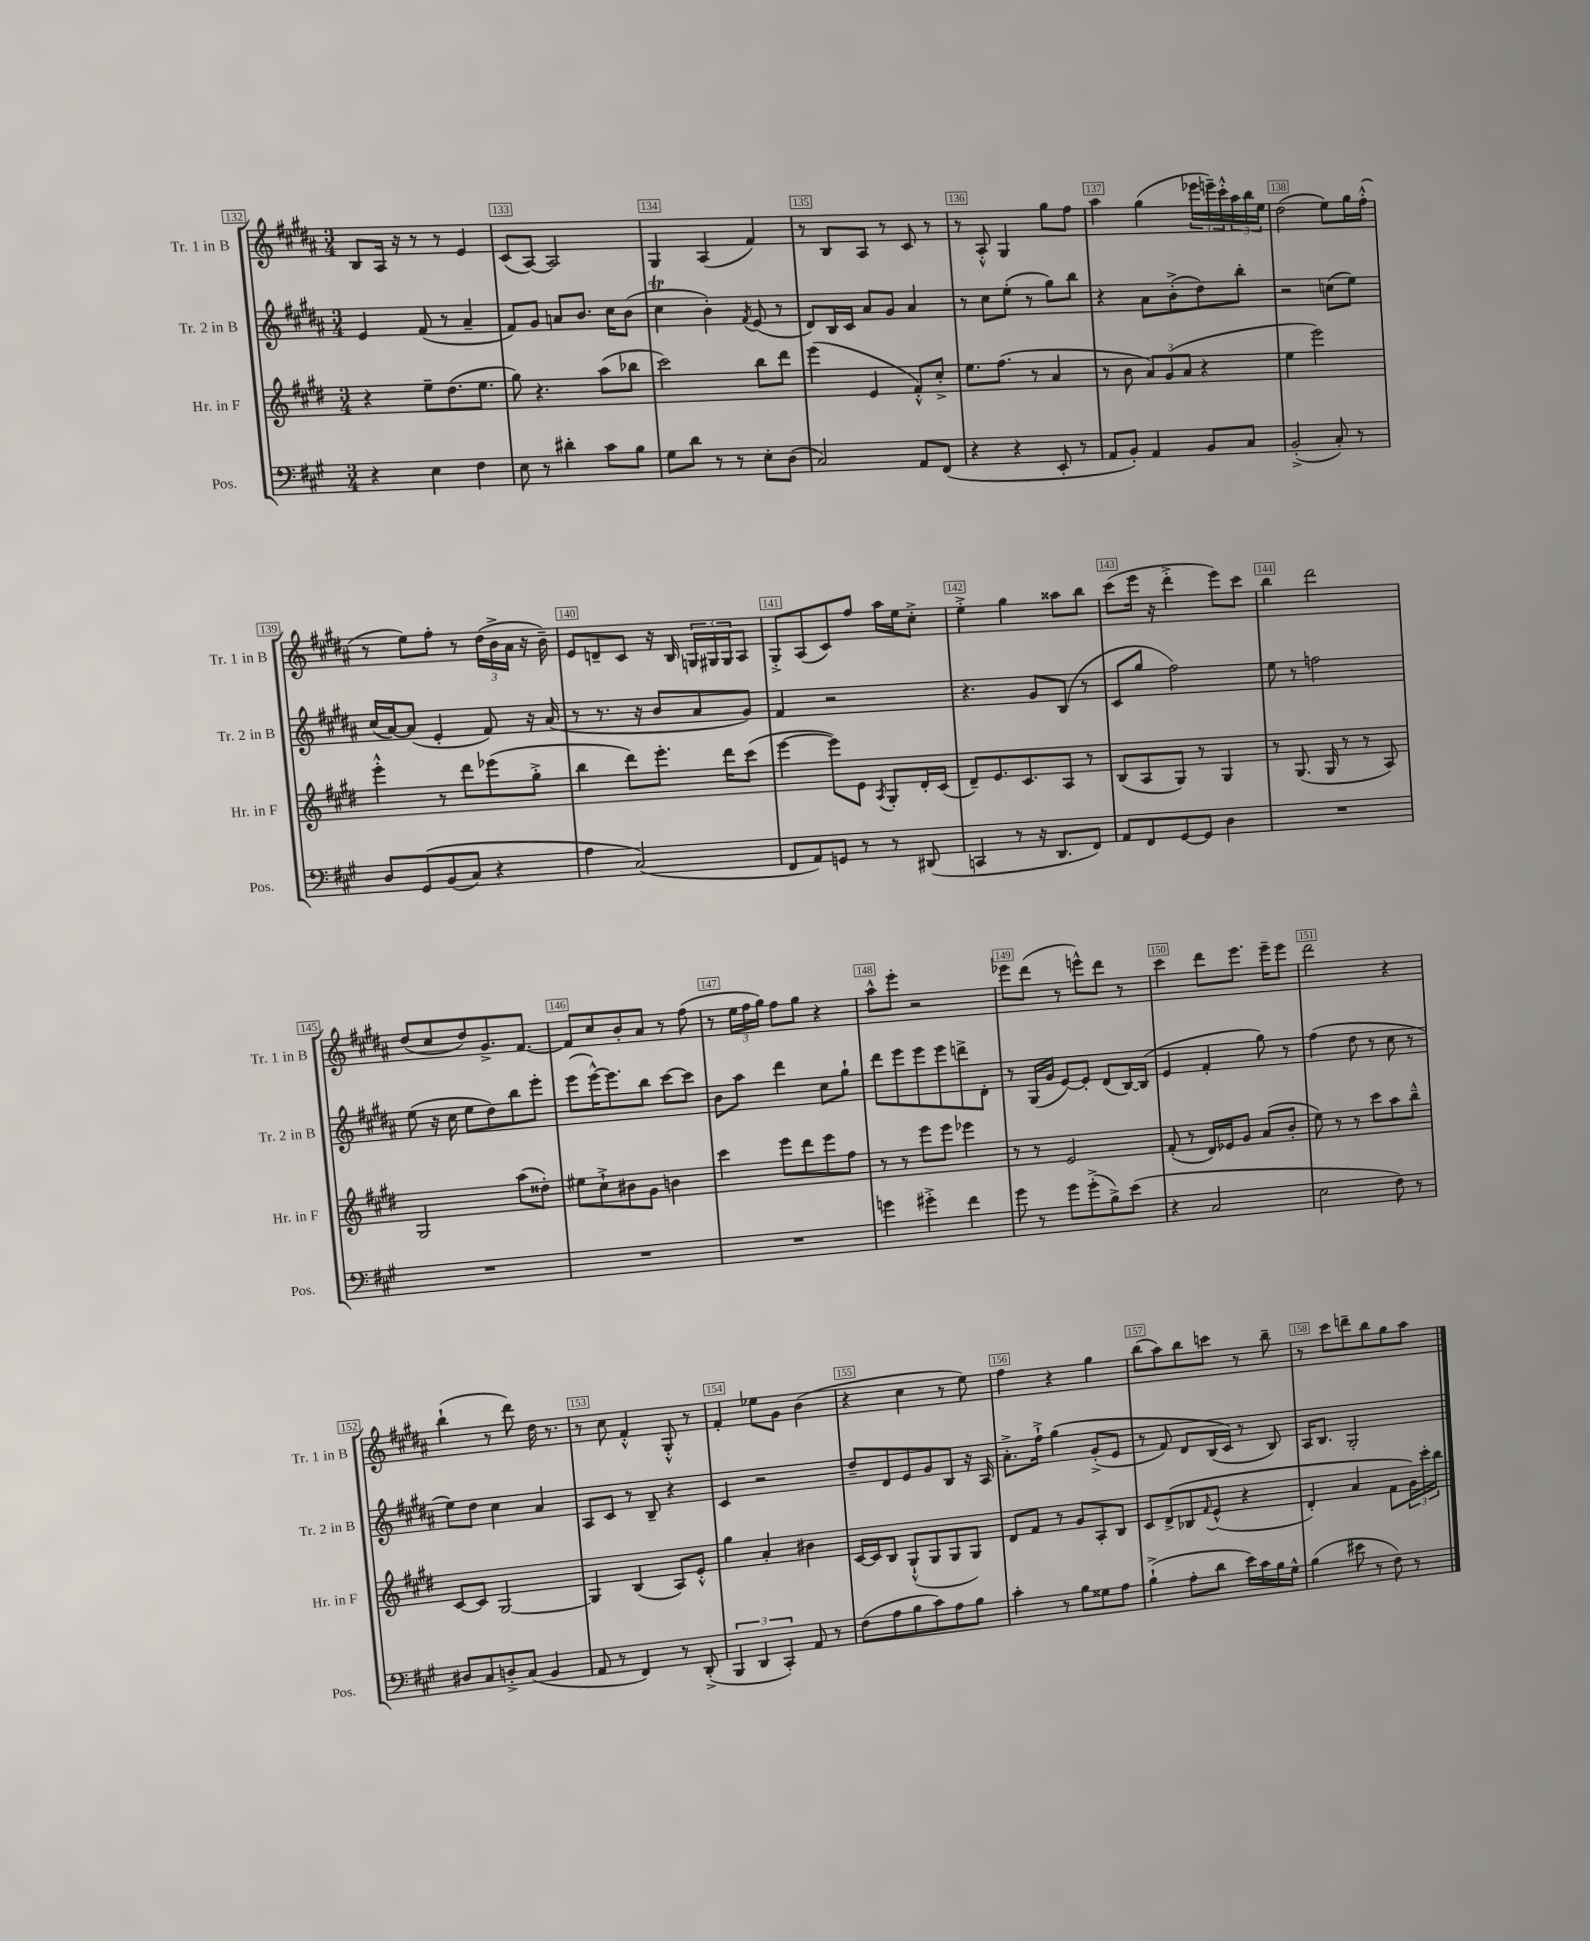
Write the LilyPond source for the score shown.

<<
\new StaffGroup <<
\new Staff = "s0" \with { instrumentName = "Tr. 1 in B" shortInstrumentName = "Tr. 1 in B" } {
    \clef treble \key b \major \numericTimeSignature \time 3/4
    b8 ais16 r16 r8 r8 e'4 |
    cis'8( ais8~) ais2 |
    gis4 ais4( fis'4) |
    r8 b8 ais8 r8 cis'8 r8 |
    r8 ais8-.-^ gis4 gis''8 fis''8 |
    ais''4 gis''4( \tuplet 3/2 { ees'''16 e'''16--) cis'''16-.-^ } \tuplet 3/2 { ais''16 b''16 e''16 } |
    dis''2( e''8) gis''16 fis''16-.-^( |
    r8 e''8) fis''8-. r8 \tuplet 3/2 { dis''16( b'16-> ais'16 } r16 b'16--) |
    e'8 d'8-- cis'8 r16 b16 \tuplet 3/2 { g16 gis16 gis16 } ais8 |
    gis8-.-> ais8( cis'8) fis''8 ais''16 e''16 cis''8-.-> |
    e''4-.-> gis''4 aisis''8 b''8 |
    cis'''8( e'''16 r16 dis'''4-.-> e'''8) cis'''8 |
    b''4 dis'''2 |
    dis''8( cis''8 dis''8) gis'8.-> fis'8.~ |
    fis'8 cis''8 b'8-. ais'8 r8 fis''8( |
    r8 \tuplet 3/2 { e''16 fis''16 gis''16) } fis''8 gis''8 r4 |
    ais''8-^ e'''8-. r2 |
    ees'''8 dis'''8( r8 e'''8-^) dis'''8 r8 |
    cis'''4 dis'''8 e'''8. e'''16-- e'''8 |
    dis'''2 r4 |
    b''4-!( r8 dis'''8) dis''16 r8. |
    r8 cis''8 fis'4-.-^ gis8-.-^ r8 |
    fis'4-. ees''8 gis'8 b'4( |
    r4 cis''4 r8 e''8) |
    fis''4 r4 gis''4 |
    b''8( ais''8) b''8 c'''8 r8 b''8-- |
    r8 cis'''8 d'''8-- b''8 gis''8 ais''8 \bar "|." |
}
\new Staff = "s1" \with { instrumentName = "Tr. 2 in B" shortInstrumentName = "Tr. 2 in B" } {
    \clef treble \key b \major \numericTimeSignature \time 3/4
    e'4 fis'8( r8 ais'4-- |
    fis'8) gis'8 a'8 b'8. cis''16 b'8( |
    cis''4\trill b'4-.) \acciaccatura { fis'8 } e'8( r8 |
    dis'8) b16 cis'16 ais'8 gis'8 ais'4 |
    r8 cis''8 e''8-.( r8 gis''8) b''8 |
    r4 ais'8 b'8-.->( dis''8) b''8-. |
    r2 c''8( e''8) |
    cis''16( ais'16~) ais'8( e'4-. fis'8) r16 ais'16( |
    r8 r8. r16 b'8 ais'8 gis'8) |
    fis'4 r2 |
    r4. gis'8 b8( r8 |
    cis'8 gis''8 fis''2) |
    e''8 r8 f''2 |
    e''8( r16 cis''16 e''8 dis''8) b''8 e'''8-. |
    e'''8( e'''16~-^) e'''8. b''8 cis'''8~ cis'''8 |
    b'8 ais''8 dis'''4 cis''8 gis''8-! |
    dis'''8 e'''8 e'''8 e'''8 d'''8-> dis'8-. |
    r8 gis16( gis'16 e'8~) e'8-. dis'8( b16~) b16( |
    e'4 fis'4-. gis''8) r8 |
    fis''4( dis''8 r8 cis''8 r8 |
    e''8) dis''8 cis''4 ais'4 |
    ais8 cis'8 r8 b8-- r4 |
    cis'4 r2 |
    dis''8-- dis'8 e'8 gis'8 b8 r16 ais16 |
    ais'8.-.-> fis''16-!-> gis''4\( gis'8-.->( e'8 |
    r8 fis'8) dis'8 b16( cis'16\) r8 b8) |
    ais16 b8. gis2-. \bar "|." |
}
\new Staff = "s2" \with { instrumentName = "Hr. in F" shortInstrumentName = "Hr. in F" } {
    \clef treble \key e \major \numericTimeSignature \time 3/4
    r4 e''8-- dis''8.( e''8. |
    gis''8) r4. a''8( bes''8 |
    cis'''2) b''8 dis'''8 |
    e'''4( e'4 fis'8-.-^) cis''8-.-> |
    e''8. fis''8.( r8 a'4 |
    r8 b'8 \tuplet 3/2 { a'8) gis'8( a'8 } r4 |
    e''4 e'''2) |
    e'''4-.-^ r8 dis'''8 ees'''8( gis''8-.-> |
    b''4 dis'''8) e'''8.-. dis'''16 cis'''8( |
    e'''4~ e'''8) e'8 \acciaccatura { a8 } gis8-. dis'16-. cis'16( |
    dis'8--) e'8. cis'8. a8 r8 |
    b8( a8 gis8) r8 gis4 |
    r8 gis8.( gis16 r8 r8 a8) |
    gis2 a''8( disis''8-.) |
    eis''8 cis''8-!-> bis'8 gis'8 b'4 |
    cis'''4 e'''8 dis'''8 e'''8 fis''8 |
    r8 r8 e'''8 e'''8 ees'''4 |
    r8 r8 e'2 |
    fis'8-.( r8 dis'16) ees'16 gis'8 a'8( b'8-. |
    e''8) r8 r8 cis'''8 a''8 b''8---^ |
    cis'8~ cis'8 gis2~ |
    gis4 b4( a8) e'8-.-^ |
    gis''4 a'4-. bis'4 |
    cis'16~ cis'16 b8 gis8-!-^( gis8 gis8 gis8) |
    dis'8 fis'8 r8 gis'8 a8-. b8 |
    cis'8 dis'8->\( bes8 \appoggiatura { fis'8 } e'8-^( r4 |
    dis'4-.) a'4 fis'8 \tuplet 3/2 { gis'16\) cis'''16-. b''16 } \bar "|." |
}
\new Staff = "s3" \with { instrumentName = "Pos." shortInstrumentName = "Pos." } {
    \clef bass \key a \major \numericTimeSignature \time 3/4
    r4 e4 fis4 |
    e8 r8 dis'4-. cis'8 b8 |
    gis8 d'8 r8 r8 e8-. d8( |
    cis2) a,8 fis,8( |
    r4 r4 e,8-. r8 |
    a,8 b,8-.) a,4 b,8 cis8 |
    b,2-.->( cis8-.) r8 |
    d8 gis,8\( b,8( cis8) r4 |
    a4 cis2(\) |
    fis,8 a,8) g,8 r8 r8 dis,8( |
    c,4 r8 r16 d,8. fis,8) |
    a,8 fis,8 gis,8~ gis,8 d4 |
    R2. |
    R2. |
    R2. |
    R2. |
    g'4 gis'4-.-> fis'4 |
    gis'8 r8 gis'8 gis'8-.->( b8->) e'8( |
    r4 cis2 |
    e2 fis8) r8 |
    dis8 cis8 d8-.-> cis8( b,4 |
    a,8 r8 fis,4) r8 d,8-.->( |
    \tuplet 3/2 { b,,4 d,4 cis,4-.) } a,8 r8 |
    fis8( a8 b8 cis'8) a8 b8 |
    cis'4-. r8 b8 gisis8 a8 |
    b4-!->( a8-. d'8 e'16) cis'16 b16 gis16-^ |
    b4( eis'8 r8 fis8) r8 \bar "|." |
}
>>
>>
\layout { \context { \Score currentBarNumber = #132 \override BarNumber.break-visibility = ##(#f #t #t) barNumberVisibility = #all-bar-numbers-visible \override BarNumber.stencil = #(make-stencil-boxer 0.1 0.3 ly:text-interface::print) } }
